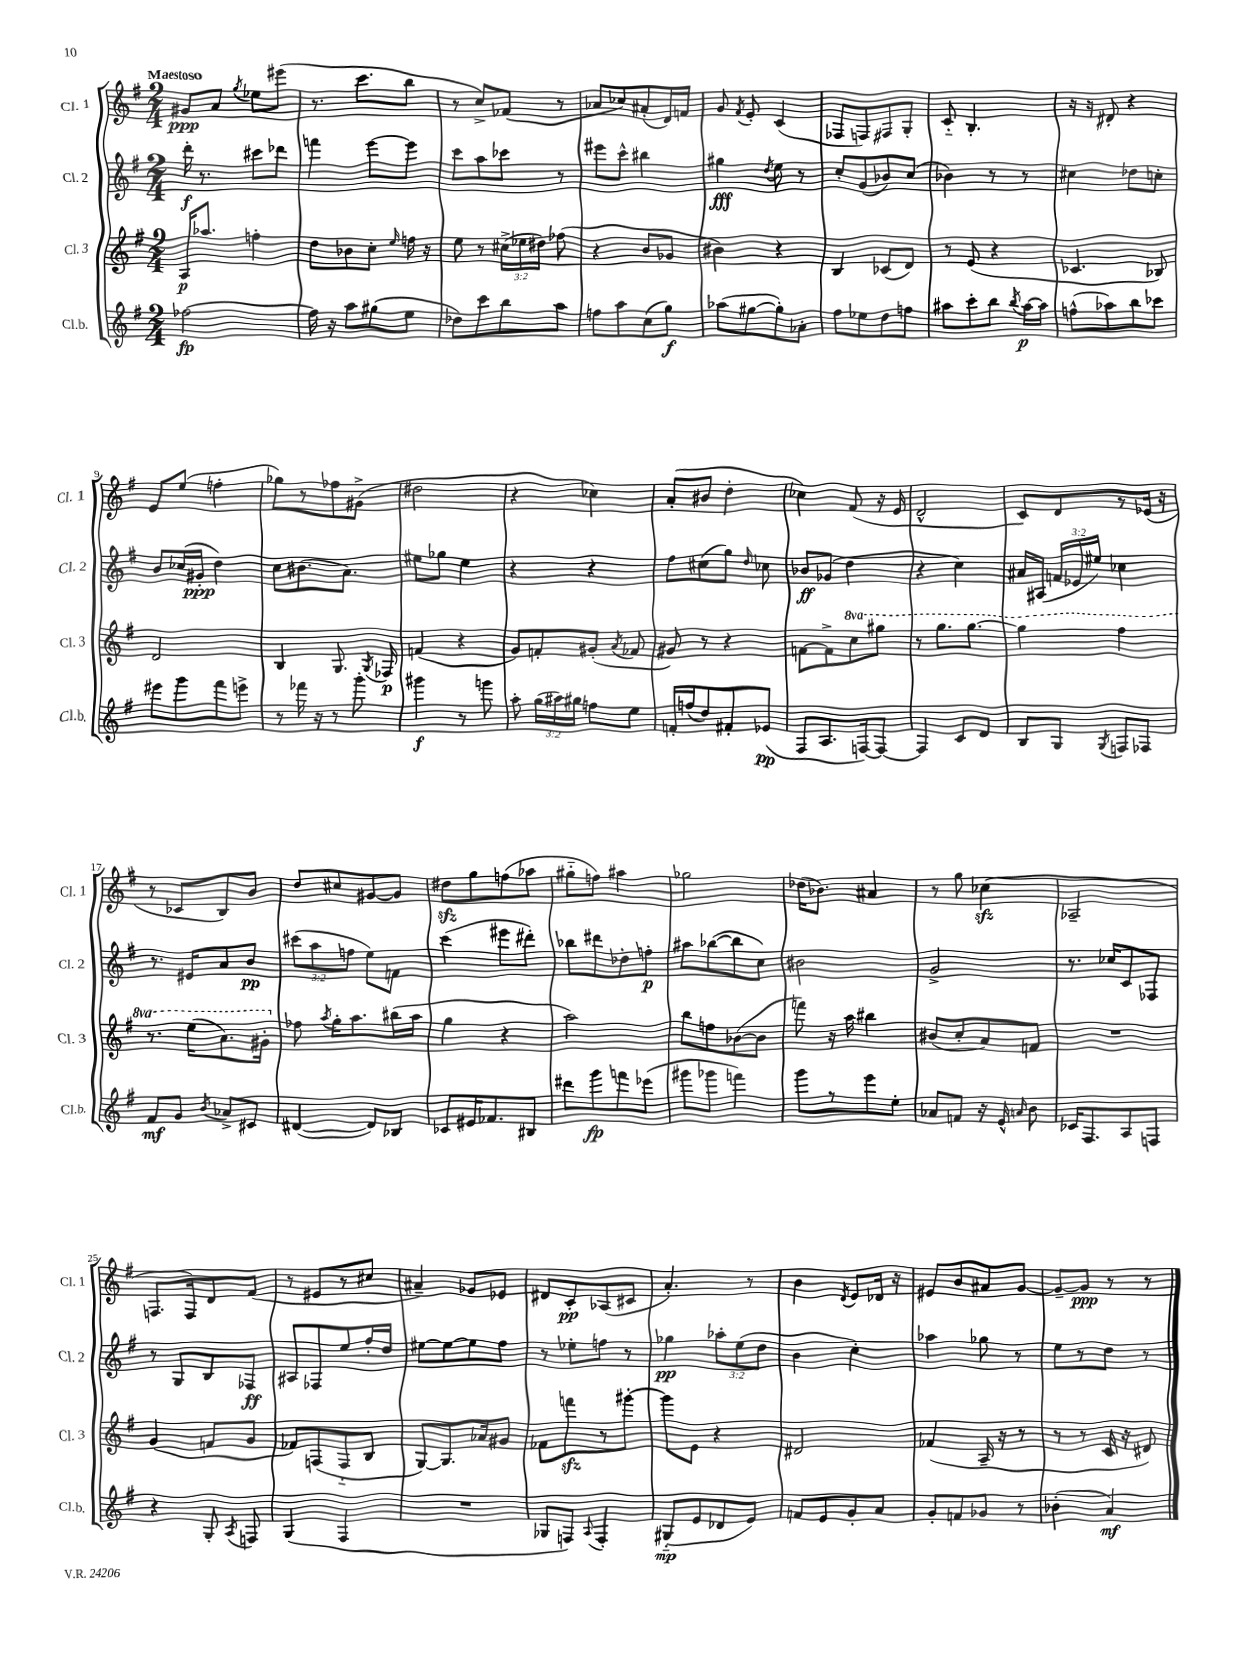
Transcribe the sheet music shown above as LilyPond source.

<<
\new StaffGroup <<
\new Staff = "s0" \with { instrumentName = "Cl. 1" shortInstrumentName = "Cl. 1" } {
    \clef treble \key g \major \numericTimeSignature \time 2/4 \tempo "Maestoso"
    \autoBeamOff gis'8[\ppp a'8] \acciaccatura { g''8 } ees''8[ eis'''8]( |
    r8. c'''8.[ b''8] |
    r8 c''8[->) fes'8]( r8 |
    aes'8[ ces''8) ais'8-.( d'16) f'16] |
    g'8 \acciaccatura { fis'8 } e'8-. c'4( |
    fes8[ f8) fis8 g8]-. |
    c'8-_ b4.-. |
    r16 r16 dis'8-. r4 |
    e'8[ e''8]( f''4-. |
    ges''8[) r8 fes''8 gis'8]->( |
    dis''2 |
    r4 ces''4) |
    a'8[-.( bis'8] d''4-. |
    ces''4) fis'8( r16 e'16 |
    d'2-^ |
    c'8[) d'8 r8 ees'16]( r16 |
    r8 ces'8[ b8) b'8] |
    d''8[ cis''8 gis'8~ gis'8] |
    dis''8[\sfz g''8 f''8( aes''8] |
    gis''8[-_ f''8]) ais''4 |
    ges''2 |
    des''16[( bes'8.]) ais'4 |
    r8 g''8 ces''4\sfz( |
    aes2-- |
    f8.[ f16) d'8 fis'8]( |
    r8 eis'8[ r8 cis''8] |
    ais'4--) ges'8[ ees'8] |
    dis'8[ c'8-.\pp aes8( cis'8] |
    a'4.-.) r8 |
    b'4 \acciaccatura { d'8 } e'8[ des'16] r16 |
    eis'8[ b'8 ais'8 g'8]~ |
    g'8[~-- g'8]\ppp r8 r8 \bar "|." |
}
\new Staff = "s1" \with { instrumentName = "Cl. 2" shortInstrumentName = "Cl. 2" } {
    \clef treble \key g \major \numericTimeSignature \time 2/4 \override Staff.TupletNumber.text = #tuplet-number::calc-fraction-text
    \autoBeamOff d'''16-.\f r8. cis'''8[ des'''8] |
    f'''4 e'''8[~ e'''8] |
    c'''8[ a''8 ces'''8] r8 |
    eis'''8[ c'''8]-^ bis''4 |
    gis''4\fff \acciaccatura { d''8 } e''8 r8 |
    c''8[-. g'8( bes'8) c''8]( |
    bes'4) r8 r8 |
    cis''4 des''8[ c''8]-. |
    b'8[ ces''16( gis'16]-.\ppp d''4) |
    c''8[ bis'8.( a'8.]) |
    eis''8[ ges''8] eis''4 |
    r4 r4 |
    fis''8[ cis''8( g''8]) \grace { d''16 } ces''8 |
    bes'8[\ff ges'8]( d''4 |
    r4 c''4) |
    ais'16[ ais16]( \tuplet 3/2 { f'16[ ees'16 eis''16]) } ces''4 |
    r8. eis'16[ a'8 b'8]\pp |
    \tuplet 3/2 { cis'''8[( a''8 f''8] } e''8[) f'8] |
    c'''4( eis'''8[ dis'''8]-.) |
    bes''8[ dis'''8 des''8-. f''8]-.\p |
    ais''8[ bes''8~( bes''8 c''8]) |
    bis'2 |
    g'2-> |
    r8. ces''16[ c'8 fes8] |
    r8 g8[ b8 fes8]\ff |
    ais8[ fes8 e''8 fis''16-. d''16] |
    eis''8[~ eis''8~ eis''8 fis''8] |
    r8 ees''8[-. f''8] r8 |
    ges''4\pp \tuplet 3/2 { aes''8[-. e''8( d''8] } |
    b'4 c''4-.) |
    aes''4 ges''8 r8 |
    e''8[ r8 d''8] r8 \bar "|." |
}
\new Staff = "s2" \with { instrumentName = "Cl. 3" shortInstrumentName = "Cl. 3" } {
    \clef treble \key g \major \numericTimeSignature \time 2/4 \override Staff.TupletNumber.text = #tuplet-number::calc-fraction-text \set Staff.ottavationMarkups = #ottavation-simple-ordinals
    \autoBeamOff a16[\p aes''8.] f''4-. |
    d''8[ bes'8 c''8]-. \grace { e''16 } f''16 r16 |
    e''8 r8 \tuplet 3/2 { cis''16[->( ees''16 dis''16]) } fes''8( |
    r4 b'8[ ges'8] |
    bis'4) r4 |
    b4 ces'8[( d'8]) |
    r8 e'8( r4 |
    ces'4. bes8) |
    d'2 |
    b4 g8. \acciaccatura { g8 } fes16\p |
    f'4( r4 |
    g'8[) f'8-. gis'8]-.( \acciaccatura { a'8 } fes'8 |
    gis'8) r8 r4 |
    f'8[~ f'8-> \ottava #1 c'''8 gis'''8] |
    r8 g'''8.[ g'''8.]~ |
    g'''4 fis'''4 |
    r8. e'''16[( a''8.) gis''16]-. \ottava #0 |
    fes''8 \acciaccatura { a''8 } g''16[-. a''8. bis''16( a''16] |
    g''4 r4 |
    a''2) |
    b''8[ f''8 bes'8~( bes'8] |
    f'''8) r16 a''16 bis''4 |
    bis'8[( c''8-. a'8) f'8] |
    R2 |
    g'4( f'8[ g'8] |
    fes'8[) f8( f8-_ b8] |
    g8[~) g8. aes'16 gis'8] |
    fes'8[ f'''8\sfz r8 gis'''8]~-. |
    gis'''8[ e'8] r4 |
    dis'2 |
    fes'4( a16-- r16 r8 |
    r8 r8 c'16 r16 dis'8) \bar "|." |
}
\new Staff = "s3" \with { instrumentName = "Cl.b." shortInstrumentName = "Cl.b." } {
    \clef treble \key g \major \numericTimeSignature \time 2/4 \override Staff.TupletNumber.text = #tuplet-number::calc-fraction-text
    \autoBeamOff fes''2~\fp |
    fes''16 r16 a''8[ gis''8( e''8] |
    des''8[) c'''8 b''8 a''8] |
    f''8[ a''8 c''8( g''8]\f) |
    aes''8[( gis''8~ gis''8-.) aes'8]-. |
    fis''8[ ees''8 d''8 f''8] |
    ais''8[ c'''8-. b''8] \acciaccatura { b''8 } ais''16[~\p ais''16] |
    f''8[-^( aes''8) b''8 ces'''8] |
    eis'''8[ g'''8 fis'''8 e'''8]-> |
    r8 fes'''16 r16 r8 g'''8-. |
    gis'''4\f r8 g'''8 |
    a''8-. \tuplet 3/2 { g''16[( ais''16) gis''16] } f''8[ e''8] |
    f'16[-. f''16( d''8) fis'8-. ees'8]\pp( |
    fis8[ a8. f16~) f8]~ |
    f4 c'8[ d'8] |
    b8[ g8] \acciaccatura { g8 } f8[ fes8] |
    fis'8[\mf g'8] \acciaccatura { b'8 } aes'8[-> cis'8] |
    dis'4~( dis'8[) bes8] |
    ces'8[ eis'16 fes'8. bis8] |
    dis'''8[ g'''8\fp f'''8 ees'''8]( |
    gis'''8[ ges'''8] f'''4) |
    g'''8[ r8 e'''8 e''8]-. |
    aes'8[ f'8] r16 e'16-^ \grace { a'16 } b'8 |
    ces'16[ fis8. a8 f8] |
    r4 g8-. \acciaccatura { a8 } f8 |
    g4( fis4 |
    R2 |
    ges8[ f8]) \appoggiatura { a8 } f4-. |
    gis8[-_\mp( e'8 des'8 e'8]) |
    f'8[ e'8 g'8-. a'8] |
    g'8[-. f'8 ges'8] r8 |
    bes'4-.( a'4\mf) \bar "|." |
}
>>
>>
